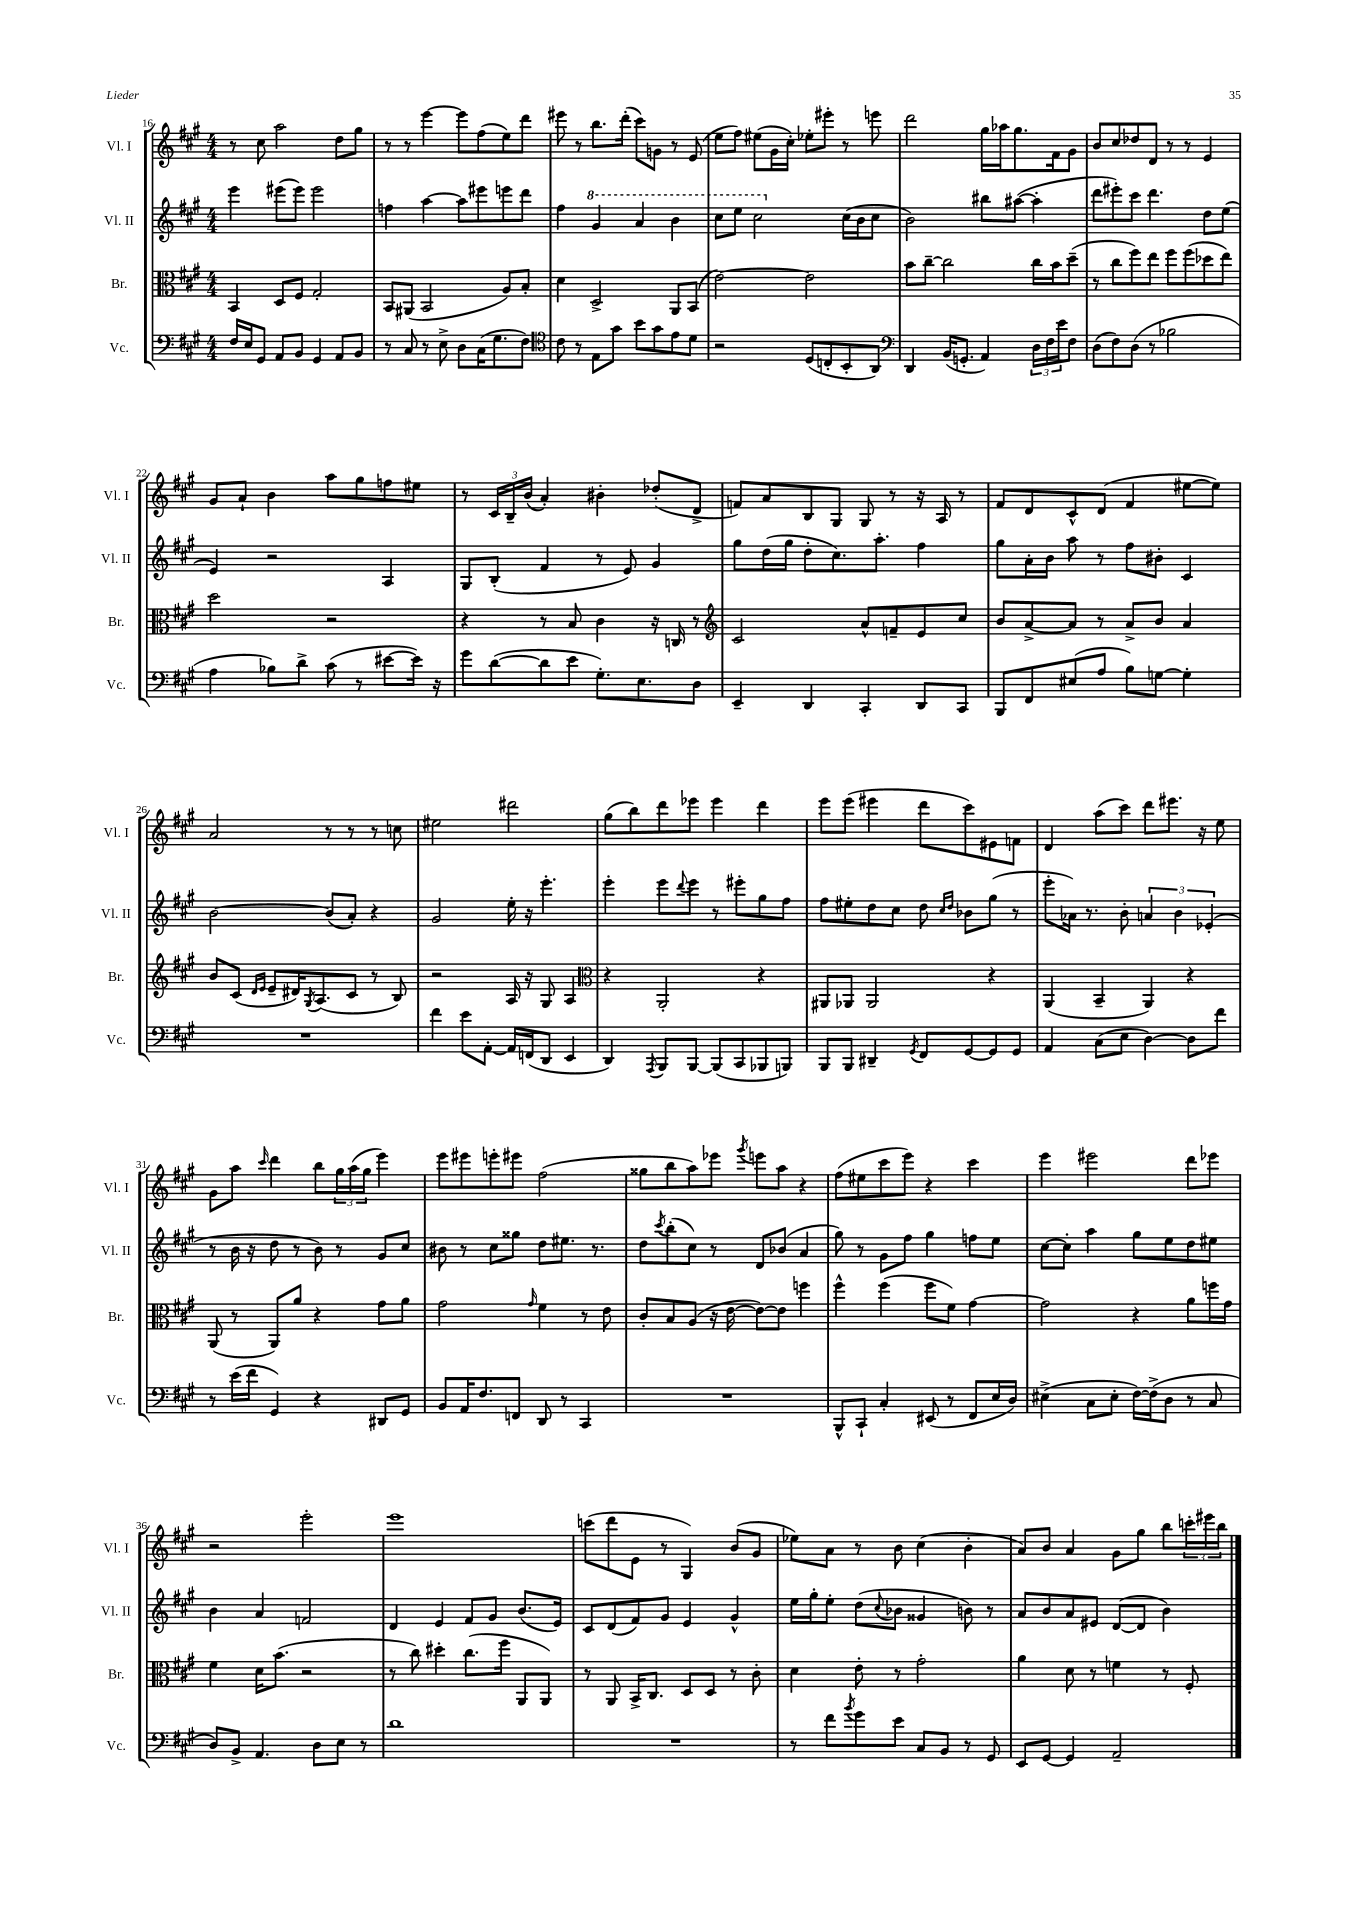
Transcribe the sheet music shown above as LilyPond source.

<<
\new StaffGroup <<
\new Staff = "s0" \with { instrumentName = "Vl. I" shortInstrumentName = "Vl. I" } {
    \clef treble \key a \major \numericTimeSignature \time 4/4
    r8 cis''8 a''2 d''8 gis''8 |
    r8 r8 e'''4~ e'''8 fis''8( e''8) d'''8 |
    eis'''8 r8 b''8. d'''16-.( cis'''8) g'8 r8 e'8( |
    e''8 fis''8) eis''8( gis'16 cis''16-.) ees''8-. eis'''8-. r8 e'''8 |
    d'''2 gis''16 aes''16 gis''8. fis'16 gis'8 |
    b'8 cis''8 des''8 d'8 r8 r8 e'4 |
    gis'8 a'8-! b'4 a''8 gis''8 f''8 eis''8 |
    r8 \tuplet 3/2 { cis'16 b16-- b'16( } a'4-.) bis'4-. des''8-.( d'8-> |
    f'8) a'8 b8 gis8 gis8 r8 r16 a16 r8 |
    fis'8 d'8 cis'8-^ d'8( fis'4 eis''8~ eis''8) |
    a'2 r8 r8 r8 c''8 |
    eis''2 dis'''2 |
    gis''8( b''8) d'''8 ees'''8 ees'''4 d'''4 |
    e'''8 e'''8( eis'''4 d'''8 cis'''8) eis'8 f'8 |
    d'4 a''8( cis'''8) d'''8 eis'''8. r16 e''8 |
    gis'8 a''8 \grace { cis'''16 } d'''4 b''8 \tuplet 3/2 { gis''16 a''16( gis''16 } e'''4) |
    e'''8 eis'''8 e'''8-. eis'''8 fis''2( |
    gisis''8 b''8 a''8) ees'''8 \acciaccatura { gis'''8 } e'''8 a''8 r4 |
    fis''8( eis''8 cis'''8 e'''8) r4 cis'''4 |
    e'''4 eis'''2 d'''8 ees'''8 |
    r2 e'''2-. |
    e'''1 |
    c'''8( d'''8 e'8 r8 gis4) b'8( gis'8 |
    ees''8) a'8 r8 b'8 cis''4( b'4-. |
    a'8) b'8 a'4 gis'8 gis''8 b''8 \tuplet 3/2 { c'''16-. eis'''16 b''16 } \bar "|." |
}
\new Staff = "s1" \with { instrumentName = "Vl. II" shortInstrumentName = "Vl. II" } {
    \clef treble \key a \major \numericTimeSignature \time 4/4
    e'''4 eis'''8( eis'''8) eis'''2 |
    f''4 a''4~ a''8 eis'''8 e'''8 d'''8 |
    fis''4 \ottava #1 gis''4 a''4 b''4 |
    cis'''8 e'''8 cis'''2 \ottava #0 cis''16( b'16 cis''8 |
    b'2) bis''8 ais''8~( ais''4-. |
    d'''8 eis'''8-.) cis'''8 d'''4. d''8 e''8( |
    e'4) r2 a4 |
    gis8 b8-.( fis'4 r8 e'8) gis'4 |
    gis''8 d''16( gis''16 d''8-. cis''8.) a''8.-. fis''4 |
    gis''8 a'16-. b'16 a''8 r8 fis''8 bis'8-. cis'4 |
    b'2~ b'8( a'8-.) r4 |
    gis'2 e''16-. r16 e'''4.-. |
    e'''4-. e'''8 \appoggiatura { d'''8 } e'''8 r8 eis'''8-. gis''8 fis''8 |
    fis''8 eis''8-. d''8 cis''8 d''8 \grace { cis''16 d''16 } bes'8 gis''8( r8 |
    e'''8-. aes'16) r8. b'8-. \tuplet 3/2 { a'4 b'4 ees'4-.( } |
    r8 b'16 r16 d''8 r8 b'8) r8 gis'8 cis''8 |
    bis'8 r8 cis''8 gisis''8 d''8 eis''8. r8. |
    d''8 \acciaccatura { cis'''8 } b''8-.( cis''8) r8 d'8 bes'8( a'4 |
    gis''8) r8 gis'8 fis''8 gis''4 f''8 e''8 |
    cis''8~ cis''8-. a''4 gis''8 e''8 d''8 eis''8 |
    b'4 a'4 f'2 |
    d'4 e'4 fis'8 gis'8 b'8.( e'16) |
    cis'8 d'8( fis'8) gis'8 e'4 gis'4-^ |
    e''16 gis''16-. e''8-. d''8( \appoggiatura { cis''8 } bes'8 gisis'4 b'8) r8 |
    a'8 b'8 a'8 eis'8 d'8~( d'8 b'4) \bar "|." |
}
\new Staff = "s2" \with { instrumentName = "Br." shortInstrumentName = "Br." } {
    \clef alto \key a \major \numericTimeSignature \time 4/4
    b,4 d8 fis8 gis2-. |
    b,8 ais,8( b,2 a8) b8-. |
    d'4 d2-> a,8 b,8( |
    e'2~) e'2 |
    b'8 cis''8~-- cis''2 cis''16 b'16 d''8--( |
    r8 cis''8 fis''8) e''8 fis''8 fis''8( des''8 e''8) |
    d''2 r2 |
    r4 r8 b8 cis'4 r16 c16 r8 |
    \clef treble cis'2 a'8-^ f'8-- e'8 cis''8 |
    b'8 a'8~-> a'8 r8 a'8-> b'8 a'4 |
    b'8 cis'8( \grace { d'16 e'16 } e'8-- dis'16) \acciaccatura { gis8 } a8.( cis'8 r8 b8) |
    r2 a16 r16 gis8 a4 |
    \clef alto r4 a,2-. r4 |
    ais,8 aes,8 aes,2 r4 |
    a,4( b,4-- a,4) r4 |
    a,8( r8 a,8) a'8 r4 gis'8 a'8 |
    gis'2 \grace { gis'16 } fis'4 r8 e'8 |
    cis'8-. b8 a8( r16 e'16~ e'8~) e'8 f''4 |
    fis''4-^ fis''4( fis''8 fis'8) gis'4~ |
    gis'2 r4 a'8 f''16 gis'16 |
    fis'4 d'16 b'8.( r2 |
    r8 cis''8) dis''4-. cis''8.( fis''16 a,8 a,8) |
    r8 a,8 b,16-> cis8. d8 d8 r8 cis'8-. |
    d'4 e'8-. r8 gis'2-. |
    a'4 d'8 r8 f'4 r8 fis8-. \bar "|." |
}
\new Staff = "s3" \with { instrumentName = "Vc." shortInstrumentName = "Vc." } {
    \clef bass \key a \major \numericTimeSignature \time 4/4
    fis16 e16 gis,8 a,8 b,8 gis,4 a,8 b,8 |
    r8 cis8 r8 e8-> d8 cis16( gis8. fis8) |
    \clef tenor cis'8 r8 e8 gis'8 b'8 gis'8 e'8 d'8 |
    r2 d8( c8-. b,8-. a,8) |
    \clef bass d,4 b,16( g,8.-. a,4) \tuplet 3/2 { d16 fis16 e'16 } fis8 |
    d8( fis8) d8( r8 bes2 |
    a4 bes8) d'8-> cis'8( r8 eis'8~ eis'16) r16 |
    gis'8 d'8~( d'8 e'8 gis8.-.) e8. d8 |
    e,4-- d,4 cis,4-. d,8 cis,8 |
    b,,8 fis,8 eis8( a8 b8) g8~ g4-. |
    R1 |
    fis'4 e'8 a,8~-. a,16 f,16( d,8 e,4 |
    d,4) \acciaccatura { a,,8 } b,,8 b,,8~ b,,8( cis,8 bes,,8 b,,8) |
    b,,8 b,,8 dis,4-- \acciaccatura { gis,8 } fis,8 gis,8~ gis,8 gis,8 |
    a,4 cis8( e8 d4~) d8 fis'8 |
    r8 e'16( fis'16 gis,4) r4 dis,8 gis,8 |
    b,8 a,16 fis8. f,8 d,8 r8 cis,4 |
    R1 |
    b,,8-^ cis,8-! cis4-. eis,8( r8 fis,8 e16 d16) |
    eis4->( cis8 eis8-. fis16~) fis16->( d8 r8 cis8 |
    d8) b,8-> a,4. d8 e8 r8 |
    d'1 |
    R1 |
    r8 fis'8 \acciaccatura { b'8 } gis'8 e'8 cis8 b,8 r8 gis,8 |
    e,8 gis,8~ gis,4 a,2-- \bar "|." |
}
>>
>>
\layout { \context { \Score currentBarNumber = #16 } }
